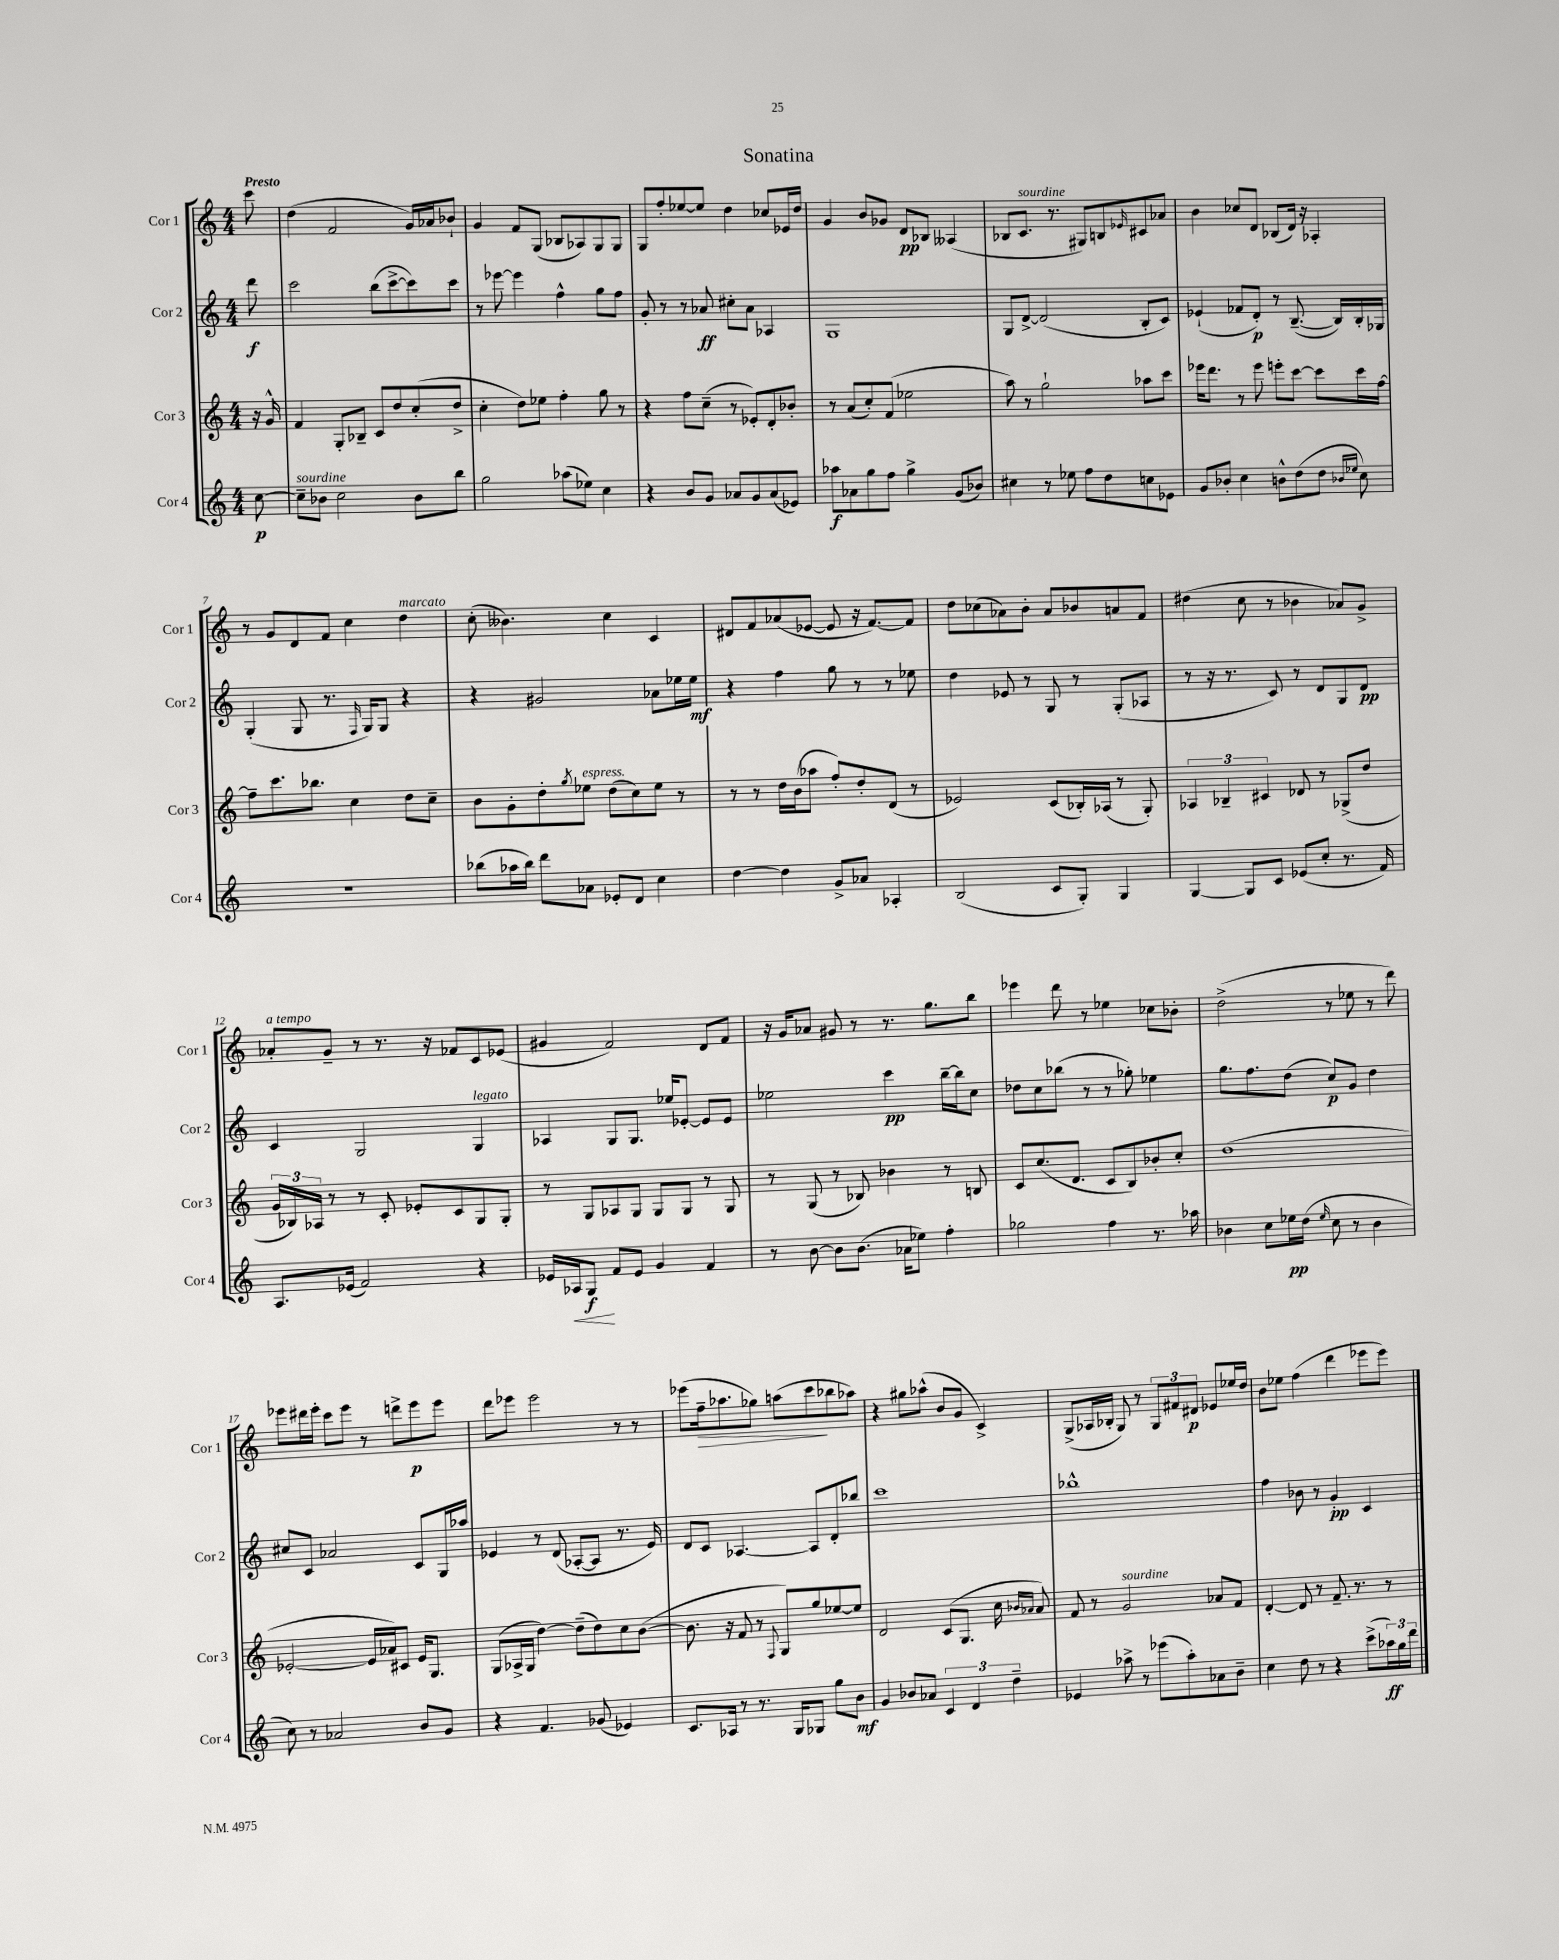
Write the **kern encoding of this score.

**kern	**kern	**kern	**kern
*staff4	*staff3	*staff2	*staff1
*clefG2	*clefG2	*clefG2	*clefG2
*k[]	*k[]	*k[]	*k[]
*M4/4	*M4/4	*M4/4	*M4/4
[8cc	16r	8ddd	8ccc
.	16g^^	.	.
=	=	=	=
8cc~]	4f	2ccc	(4dd
8b-	.	.	.
2cc	8G'	.	2f
.	8B-~	.	.
.	8c	(8bb	.
.	8dd	[8ccc^	.
8b-	(8cc'	8ccc])	16g)
.	.	.	16a-
8bb	8dd^	8ccc	8b-`
=	=	=	=
2gg	4cc'	8r	4g
.	.	[8eee-	.
.	8dd)	4eee-]	8f
.	8ee-	.	(8G
(8aa-	4ff'	4ff^^	8B-
8ee-)	.	.	8A-)
4cc	8gg	8gg	8G
.	8r	8ff	8G
=	=	=	=
4r	4r	8g'	8G
.	.	8r	8ff'
8b	8ff	8r	[8ee-
8g	(8cc~	8a-	8ee-]
8a-	8r	8cc#'	4dd
8g	8e-')	8a-	.
(8a-	8d'	4A-	8cc-
8e-)	8b-'	.	16e-
.	.	.	16dd
=	=	=	=
8aa-	8r	1G	4g
8a-	(8a	.	.
8gg	8cc')	.	8b
8ff	(8f	.	8g-
4gg^	2ee-	.	8d
.	.	.	8B-
(8g	.	.	(4A--
8b-)	.	.	.
=	=	=	=
4cc#	8aa)	8G	8B-
.	8r	[8d^	8.c
8r	2gg`	(2d]	.
.	.	.	8.r
8ee-	.	.	.
8ff	.	.	8G#)
8dd	.	.	8B
.	.	.	16qqe-
8cc	8aa-	8B'	8c#
8e-	8ccc	8c)	8a-
=	=	=	=
8g	16eee-	(4e-`	4b
.	8.ddd	.	.
8b-'	.	.	.
4cc	8r	8f-	8cc-
.	8eee-	8d')	8d
8b^^	8eee'	8r	(8B-
(8dd	[8ccc	([8.B~	16d)
.	.	.	16r
8dd	8ccc]	.	4A-'
.	.	16B])	.
16qqb-	.	.	.
16qqee-	.	.	.
8cc)	16ccc	16B'	.
.	[16ff	16G-	.
=	=	=	=
1r	8ff~]	(4G'	8r
.	8.ccc	.	8g
.	.	8G	8d
.	8.bb-	.	.
.	.	8.r	8f
.	4cc	.	4cc
.	.	16qqF	.
.	.	16G)	.
.	.	8G	.
.	8dd	4r	4dd
.	8cc~	.	.
=	=	=	=
(8bb-	8b	4r	(8cc'
16aa-	8g'	.	4.b--)
16bb-)	.	.	.
8ddd	8dd'	2g#	.
.	8qgg	.	.
8a-	8ee-	.	.
8e-'	(8dd	.	4cc
8d	8cc)	.	.
4cc	8ee-	8a-	4c
.	8r	16ee-	.
.	.	16ee-	.
=	=	=	=
[4dd	8r	4r	8d#
.	8r	.	8f
4dd]	16dd	4ff	(8a-
.	(16b	.	.
.	8aa-	.	[8e-
8g^	8ff')	8gg	8e-]
8a-	8dd'	8r	16r
.	.	.	[8.f)
4A-'	(8d	8r	.
.	8r	8ee-	8f]
=	=	=	=
(2B	2e-)	4dd	8dd
.	.	.	(8cc-
.	.	8e-	8a-)
.	.	8r	8b'
8c	(8c	8G	8a-
8G')	16B-')	8r	8b-
.	(16A-	.	.
4G	8r	(8G'	8a
.	8G')	8A-	8f
=	=	=	=
[4G	6A-	8r	(4dd#
.	.	16r	.
.	6B-~	.	.
.	.	8.r	.
8G]	.	.	8cc
.	6c#	.	.
8c	.	8c)	8r
(8e-	8d-	8r	4b-
8cc'	8r	8d	.
8.r	(8G-^	8G	8a-)
.	8dd	8d	8g^
16f)	.	.	.
=	=	=	=
8.A	24g	4c	8a-'
.	24B-)	.	.
.	24A-	.	.
.	8r	.	8g~
(16e-	.	.	.
2f)	8r	2G	8r
.	8c'	.	8.r
.	8e-'	.	.
.	.	.	16r
.	8c	.	8f-
4r	8G	4G	8c
.	8G'	.	(8e-
=	=	=	=
16e-	8r	4A-	4g#
16A-	.	.	.
8G	8G	.	.
8f	8A-	8G	2f)
8e-	8G	8.G	.
4g	8G	.	.
.	.	16ee-	.
.	8G	[8e-'	.
4f	8r	8e-]	8d
.	8G	8e-	8f
=	=	=	=
8r	8r	2ee-	16r
.	.	.	16g
[8b	(8G	.	8a-
8b]	8r	.	8g#
(8.b	8B-)	.	8r
.	4b-	4ccc	8.r
16a-	.	.	.
8ee-)	.	.	.
.	.	.	8.gg
4ff'	8r	[16bb~	.
.	.	16bb]	.
.	8B	8cc	8bb
=	=	=	=
2gg-	8c	8dd-	4eee-
.	(8.cc	8cc	.
.	.	(8bb-	8ddd
.	8.d	.	.
.	.	8r	8r
4ff	8c	8r	4ee-
.	8B)	8gg-')	.
8.r	8b-'	4ee-	8cc-
.	8cc'	.	8b-'
16aa-	.	.	.
=	=	=	=
4b-	(1dd	8.gg	(2dd^
.	.	8.ff	.
8cc	.	.	.
16ee-	.	(8dd	.
(16dd	.	.	.
16qqee-	.	.	.
8cc	.	8cc)	8r
8r	.	8g	8ee-
4b-	.	4dd	8r
.	.	.	8ddd)
=	=	=	=
8cc)	[2e-'	8cc#	8eee-
8r	.	8c	16ddd#
.	.	.	16eee-'
2a-	.	2a-	8ccc
.	.	.	8eee-
.	16e-]	.	8r
.	16a-)	.	.
.	8c#	.	8ddd^
8b	16e-	8c	8eee-
.	8.G	.	.
8g	.	16G	8eee-
.	.	16aa-	.
=	=	=	=
4r	(8G	4e-	8ddd
.	16A-^	.	8eee-
.	16G	.	.
4.f	[4dd)	8r	2eee-
.	.	(8d	.
.	(8dd~]	[8A-'	.
(8g-	8dd)	8A-]	.
4e-)	8cc	8.r	8r
.	([8b	.	8r
.	.	16e-)	.
=	=	=	=
8.c	8.b]	8d	(8eee-
.	.	8c	16ff~
16A-	16r	.	8.aa-
8r	8f	[4.A-	.
8.r	8r	.	8gg-)
.	8qqF	.	.
.	8G)	.	(8aa
16G	.	.	.
8G-	8gg	8A-]	8ccc
8gg	[8ee-	8d'	8bb-
8b	8ee-]	8bb-	8aa-)
=	=	=	=
4g	2d	1ccc	4r
8b-	.	.	8gg#
8a-	.	.	(8aa-^^
6c	(8c	.	8b
.	8.G	.	8g
6d	.	.	.
.	.	.	4c^)
.	16cc	.	.
6dd~	.	.	.
.	16qqb-	.	.
.	16qqa-	.	.
.	8a-)	.	.
=	=	=	=
4e-	8f	1bb-^^	(8G^
.	8r	.	16A-
.	.	.	16B-'
8aa-^	2g	.	8G)
8r	.	.	8r
(8eee-	.	.	12G
.	.	.	12f#
8aa-')	.	.	.
.	.	.	12d#
8a-	8a-	.	8e-
8b~	8f	.	16ee-
.	.	.	16dd
=	=	=	=
4cc	[4d'	4ff	8b
.	.	.	8ee-
8dd	8d]	8b-	(4ff
8r	8r	8r	.
4r	8.f~	4g'	4ddd
.	8.r	.	.
(8ccc^	.	4c	8eee-
24aa-)	8r	.	8eee-)
24gg	.	.	.
24ddd	.	.	.
==	==	==	==
*-	*-	*-	*-
